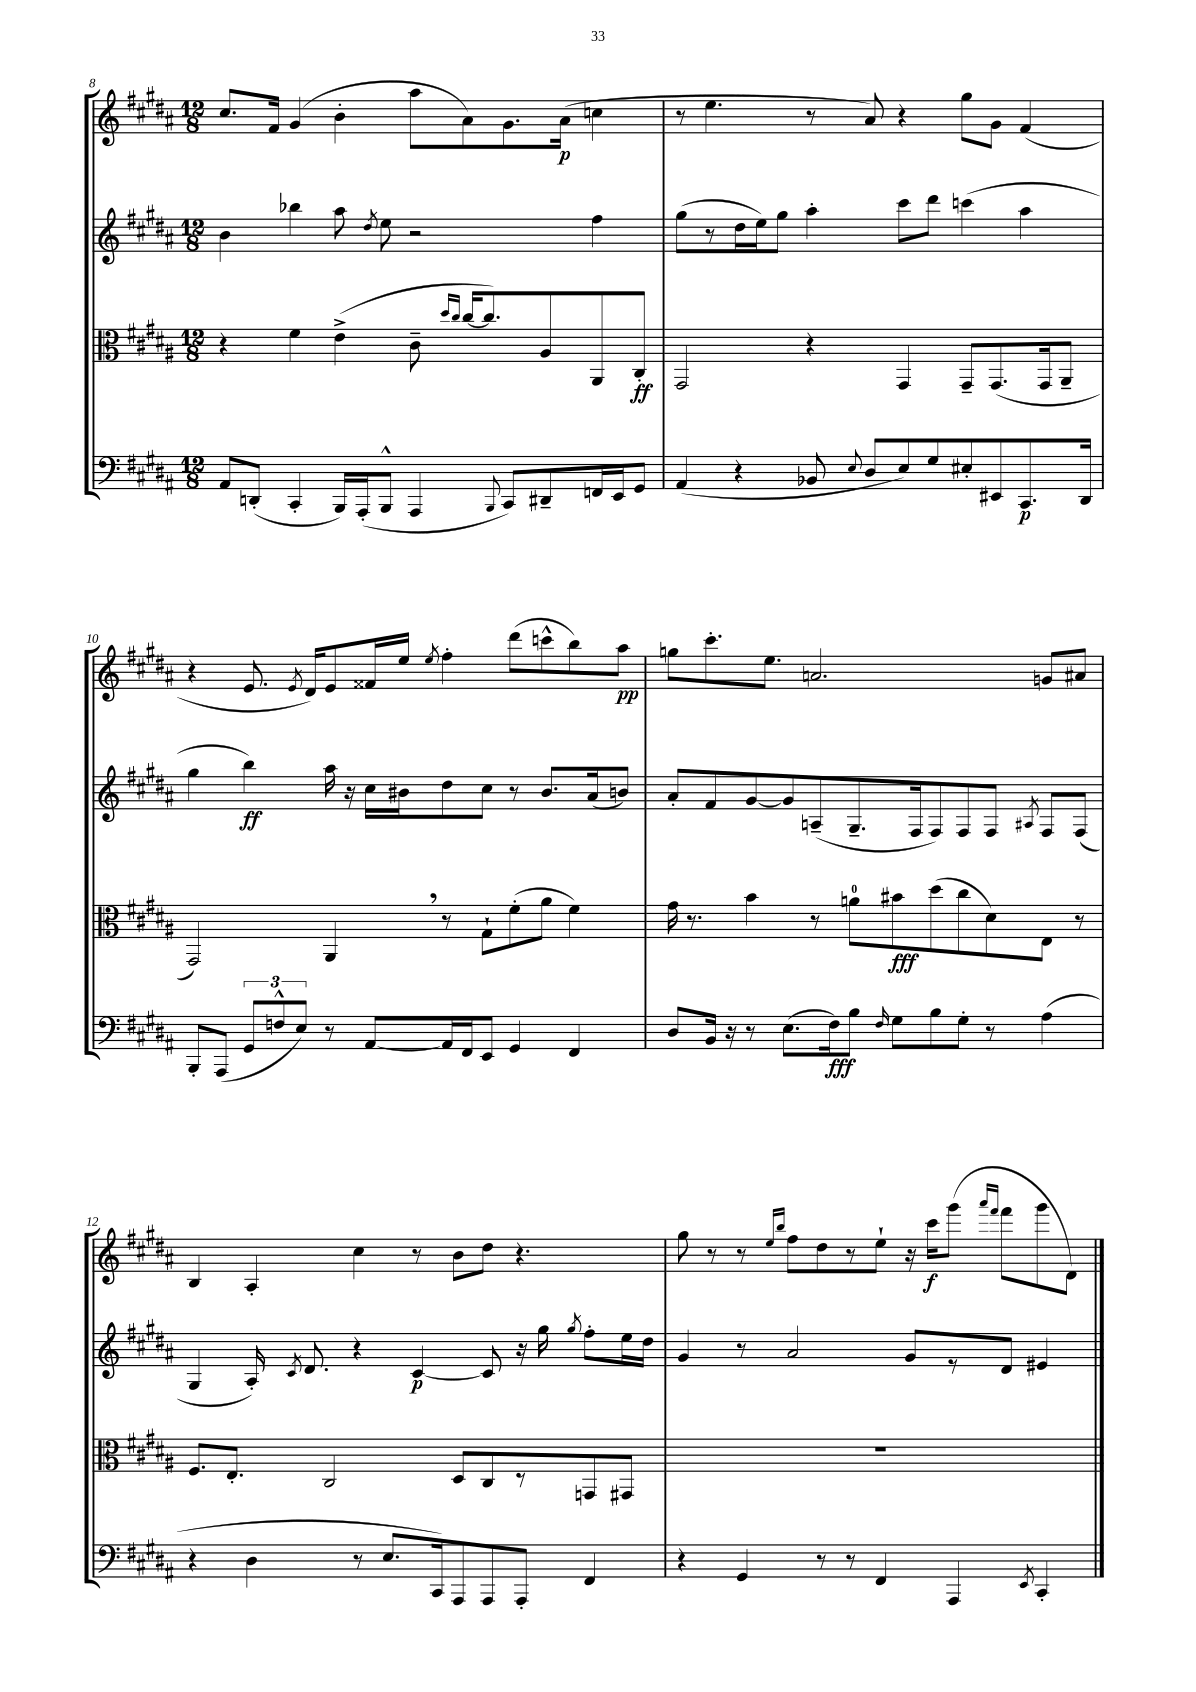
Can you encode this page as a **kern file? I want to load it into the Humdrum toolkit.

**kern	**kern	**kern	**kern
*staff4	*staff3	*staff2	*staff1
*clefF4	*clefC3	*clefG2	*clefG2
*k[f#c#g#d#a#]	*k[f#c#g#d#a#]	*k[f#c#g#d#a#]	*k[f#c#g#d#a#]
*M12/8	*M12/8	*M12/8	*M12/8
8AA#	4r	4b	8.cc#
(8DD'	.	.	.
.	.	.	16f#
4CC#'	4f#	4bb-	(4g#
16BBB)	(4e^	8aa#	4b'
(16AAA#'	.	.	.
.	.	8qdd#	.
8BBB^^	.	8ee	.
4AAA#	8c#~	2r	8aa#
.	16qqdd#	.	.
.	16qqcc#	.	.
.	[16cc#	.	8a#)
.	8.cc#])	.	.
8qqBBB	.	.	.
8CC#)	.	.	8.g#
8DD#~	8A#	.	.
.	.	.	(16a#
16FF	8AA#	4ff#	4cc
16EE	.	.	.
8GG#	8C#'	.	.
=	=	=	=
(4AA#	2GG#	(8gg#	8r
.	.	8r	4.ee
4r	.	16dd#	.
.	.	16ee)	.
.	.	8gg#	.
8BB-	4r	4aa#'	8r
8qqE	.	.	.
8D#	.	.	8a#)
8E)	4GG#	8ccc#	4r
8G#	.	8ddd#	.
8E#'	8GG#~	(4ccc	8gg#
8EE#	(8.GG#	.	8g#
8.CC#	.	4aa#	(4f#
.	16GG#	.	.
.	8AA#~	.	.
16DD#	.	.	.
=	=	=	=
8BBB'	2GG#)	4gg#	4r
(8AAA#	.	.	.
12GG#	.	4bb)	8.e
12F^^	.	.	.
12E)	.	.	.
.	.	.	8qe
.	.	.	16d#)
8r	4AA#	16aa#	8e
.	.	16r	.
[8AA#	.	16cc#	16f##
.	.	16b#	16ee
.	.	.	8qee
16AA#]	8r	8dd#	4ff#'
16FF#	.	.	.
8EE	8G#`	8cc#	.
4GG#	(8f#'	8r	(8ddd#
.	8a#	8.b#	8ccc^^
4FF#	4f#)	.	8bb)
.	.	(16a#	.
.	.	8b)	8aa#
=	=	=	=
8D#	16g#	8a#'	8gg
.	8.r	.	.
16BB	.	8f#	8.ccc#'
16r	.	.	.
8r	4b	[8g#	.
.	.	.	8.ee
(8.E	.	8g#]	.
.	8r	(8A~	2.a
16F#)	.	.	.
8B	8a	8.G#~	.
16qqF#	.	.	.
8G#	8b#	.	.
.	.	16F#	.
8B	(8dd#	8F#)	.
8G#'	8cc#	8F#	.
8r	8d#)	8F#	.
.	.	8qA#	.
(4A#	8E	8F#	8g
.	8r	(8F#	8a#
=	=	=	=
4r	8.F#	4G#	4B
.	8.E'	.	.
4D#	.	16A#')	4A#'
.	.	8qc#	.
.	.	8.d#	.
.	2C#	.	.
8r	.	4r	4cc#
8.E	.	.	.
.	.	[4c#	8r
16CC#)	.	.	.
8AAA#	8D#	.	8b
8AAA#	8C#	8c#]	8dd#
8AAA#'	8r	16r	4.r
.	.	16gg#	.
.	.	8qgg#	.
4FF#	8GG	8ff#'	.
.	8GG#	16ee	.
.	.	16dd#	.
=	=	=	=
4r	1.r	4g#	8gg#
.	.	.	8r
4GG#	.	8r	8r
.	.	.	16qqee
.	.	.	16qqbb
.	.	2a#	8ff#
8r	.	.	8dd#
8r	.	.	8r
4FF#	.	.	8ee`
.	.	8g#	16r
.	.	.	16ccc#
4AAA#	.	8r	(8ggg#
.	.	.	16qqaaa#
.	.	.	16qqfff#
.	.	8d#	8fff#
8qEE	.	.	.
4CC#'	.	4e#	8ggg#
.	.	.	8d#)
==	==	==	==
*-	*-	*-	*-
